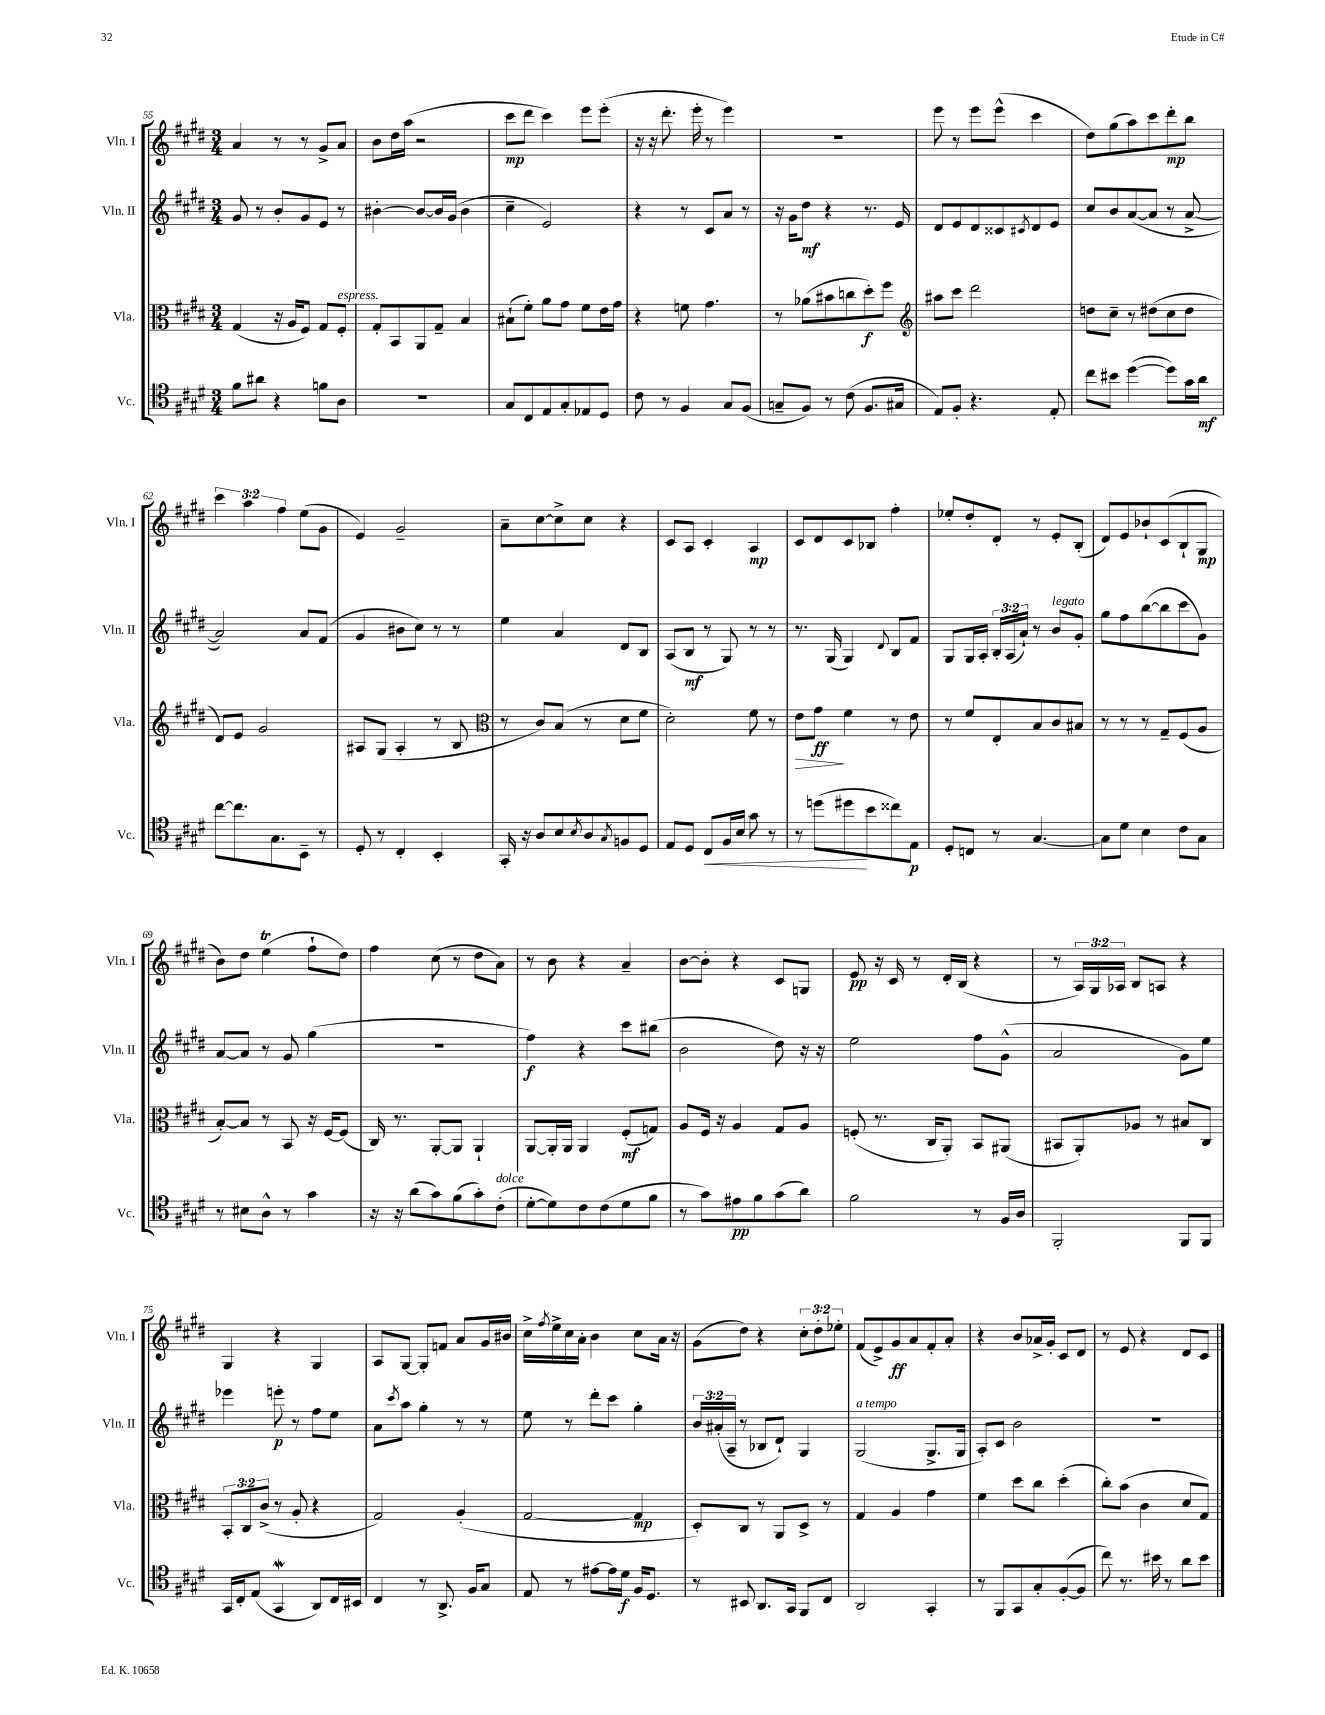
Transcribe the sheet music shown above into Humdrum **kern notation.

**kern	**kern	**kern	**kern
*staff4	*staff3	*staff2	*staff1
*clefC4	*clefC3	*clefG2	*clefG2
*k[f#c#g#d#]	*k[f#c#g#d#]	*k[f#c#g#d#]	*k[f#c#g#d#]
*M3/4	*M3/4	*M3/4	*M3/4
8f#	(4G#	8g#	4a
8a#	.	8r	.
4r	16r	8b'	8r
.	16A	.	.
.	8F#)	8g#	8r
8f	8G#	8e	8g#^
8A	8F#'	8r	8a
=	=	=	=
2.r	8G#'	[4b#'	8b
.	8BB	.	16dd#
.	.	.	(16aa
.	8AA	8b#_	2r
.	8G#~	16b#]	.
.	.	(16g#	.
.	4B	4b#	.
=	=	=	=
8G#	(8B#`	4cc#~	8ccc#
8C#	8f#')	.	8ddd#
8E	8a	2e)	4ccc#)
8G#'	8g#	.	.
8E-	8f#	.	8eee
8D#	16e	.	(8eee'
.	16g#	.	.
=	=	=	=
8c#	4r	4r	16r
.	.	.	16r
8r	.	.	8.ddd#'
4F#	8f	8r	.
.	.	.	16eee'
.	4.g#	8c#	8r
8G#	.	8a	4eee)
(8F#	.	8r	.
=	=	=	=
8G~	8r	16r	2.r
.	.	16g#	.
8F#)	(8a-	8dd#	.
8r	8b#	4r	.
(8c#	8cc	.	.
8.F#	8dd#')	8.r	.
.	8ff#	.	.
16G#	.	16e	.
=	=	=	=
*	*clefG2	*	*
8E)	8aa#	8d#	8eee
8F#'	8ccc#	8e	8r
4.r	2ddd#	8d#	8eee
.	.	8c##	(8eee^^
.	.	8qc#	.
.	.	8d#	4ccc#
8E'	.	8e	.
=	=	=	=
8cc#	8dd	8cc#	8dd#)
8b#	8cc#~	8b	(8gg#
([4dd#	8r	([8a	8aa)
.	(8dd#	8a]	8ccc#
8dd#])	8cc#	8r	8ddd#'
16g#	8dd#	[8a^	8bb
16a	.	.	.
=	=	=	=
[8cc#	8d#)	2a])	6ccc#
8.cc#]	8e	.	.
.	.	.	6aa
.	2g#	.	.
8.G#	.	.	.
.	.	.	6ff#
8BB~	.	8a	(8ee
8r	.	(8f#	8g#
=	=	=	=
8D#'	8A#	4g#	4e)
8r	(8G#	.	.
4C#'	4A#'	8b#	2g#~
.	.	8cc#)	.
4BB'	8r	8r	.
.	8B	8r	.
=	=	=	=
*	*clefC3	*	*
16GG#'	8r	4ee	8a~
16r	.	.	.
8A	8c#)	.	[8cc#
8B	(8B	4a	8cc#^]
8qB	.	.	.
8A	8r	.	8cc#
8qG#	.	.	.
8F	8d#	8d#	4r
8D#	8f#	8B	.
=	=	=	=
8E	2d#')	(8A	8c#
8D#	.	8B	8A
8C#	.	8r	4c#'
16F#	.	8G#)	.
16B	.	.	.
8g#	8f#	8r	4A
8r	8r	8r	.
=	=	=	=
8r	8e	8.r	8c#
(8dd	8g#	.	8d#
.	.	(16G#	.
8dd#	4f#	4G#)	8c#
8b	.	.	8B-
.	.	8qqd#	.
8cc##)	8r	8B	4ff#'
8E	8e	8f#	.
=	=	=	=
8D#'	8r	8G#	8ee-'
8C	8f#	16G#	8dd#'
.	.	16A'	.
8r	8E'	24B'	8d#'
.	.	(24A	.
.	.	24a`)	.
[4.G#	8B	8r	8r
.	8c#	8b	8e'
.	8B#	8g#'	(8B'
=	=	=	=
8G#]	8r	8gg#	8d#)
8d#	8r	8ff#	8e
4B	8r	([8bb	8b-`
.	8G#~	8bb]	(8c#
8c#	(8F#	8ccc#	8B`
8G#	8A	8g#)	8G#
=	=	=	=
8r	[8B')	[8a	8b)
8B#	8B]	8a]	8dd#
8A^^	8r	8r	(4ee
8r	8BB	8g#	.
4g#	16r	(4gg#	8ff#`
.	[16F#	.	.
.	(8F#]	.	8dd#)
=	=	=	=
16r	16C#)	2.r	4ff#
16r	8.r	.	.
(8a	.	.	.
8g#)	[8AA'	.	(8cc#
(8f#	8AA]	.	8r
8g#')	4AA`	.	8dd#
(8c#'	.	.	8a)
=	=	=	=
[8d#'	[8AA	4ff#)	8r
8d#])	16AA']	.	8b
.	16AA	.	.
8c#	4AA	4r	4r
(8c#	.	.	.
8d#	(8F#'	8ccc#	4a~
8f#	8G)	(8bb#	.
=	=	=	=
8r	8A	2b	[8b
8g#)	16F#	.	8b']
.	16r	.	.
8e#	4A	.	4r
8f#	.	.	.
(8g#	8G#	8dd#)	8c#
8a)	8A	16r	8G
.	.	16r	.
=	=	=	=
2f#	(8F'	2ee	8e
.	8.r	.	16r
.	.	.	16c#
.	.	.	8r
.	16C#	.	.
.	8AA')	.	16d#'
.	.	.	(16B
8r	8BB	8ff#	4r
16F#	(8AA#	(8g#^^	.
16A	.	.	.
=	=	=	=
2FF#'	8BB#	2a	8r
.	8AA')	.	24A)
.	.	.	24G#
.	.	.	24A-
.	8A-	.	8B
.	8r	.	8A
8FF#	8B#	8g#)	4r
8FF#	8C#	8ee	.
=	=	=	=
16GG#	12BB'	4eee-	4G#
16C#'	.	.	.
.	12C#	.	.
(8E	.	.	.
.	(12c#^	.	.
4GG#	8r	8eee'	4r
.	8A'	8r	.
8AA)	4r	8ff#	4G#
16C#	.	8ee	.
16BB#	.	.	.
=	=	=	=
4C#	2G#)	8a	8A
.	.	8qccc#	.
.	.	8aa	[8G#
8r	.	4gg#'	8G#']
8.AA^	.	.	8f
.	(4A'	8r	8a
16F#	.	.	.
8G#	.	8r	16g#
.	.	.	16b#
=	=	=	=
8E	[2G#	8ee	16cc#^
.	.	.	8qff#
.	.	.	16ee^
8r	.	8r	16cc#
.	.	.	16a'
[8e#	.	8ddd#'	4b
16e#]	.	8ccc#	.
16d#	.	.	.
16F#	4G#]	4gg#'	8cc#
8.D#	.	.	.
.	.	.	16a
.	.	.	16r
=	=	=	=
8r	8D#')	24b	(8g#
.	.	(24a#'	.
.	.	24A~	.
8BB#	8C#	8r	8dd#)
8.AA	8r	8B-	4r
.	8AA	8d#`)	.
16GG#	.	.	.
8FF#	8D#^	4G#	12cc#'
.	.	.	12dd#'
8C#	8r	.	.
.	.	.	12ee-'
=	=	=	=
2AA	4G#	(2G#	(8f#
.	.	.	8e^)
.	4A	.	8g#
.	.	.	8a
4GG#'	4g#	8.G#^	8f#'
.	.	.	8a'
.	.	16G#	.
=	=	=	=
8r	4f#	8A')	4r
8FF#	.	8c#	.
8GG#	8dd#	2b	8b
8G#'	8cc#	.	16a-^
.	.	.	16g#'
([8F#'	(4dd#'	.	8c#
8F#]	.	.	8d#
=	=	=	=
8cc#)	8cc#')	2.r	8r
8.r	(8b	.	8e
.	4c#	.	4r
16b#	.	.	.
8r	.	.	.
8a	8d#	.	8d#
8b#	8G#)	.	8c#
==	==	==	==
*-	*-	*-	*-
